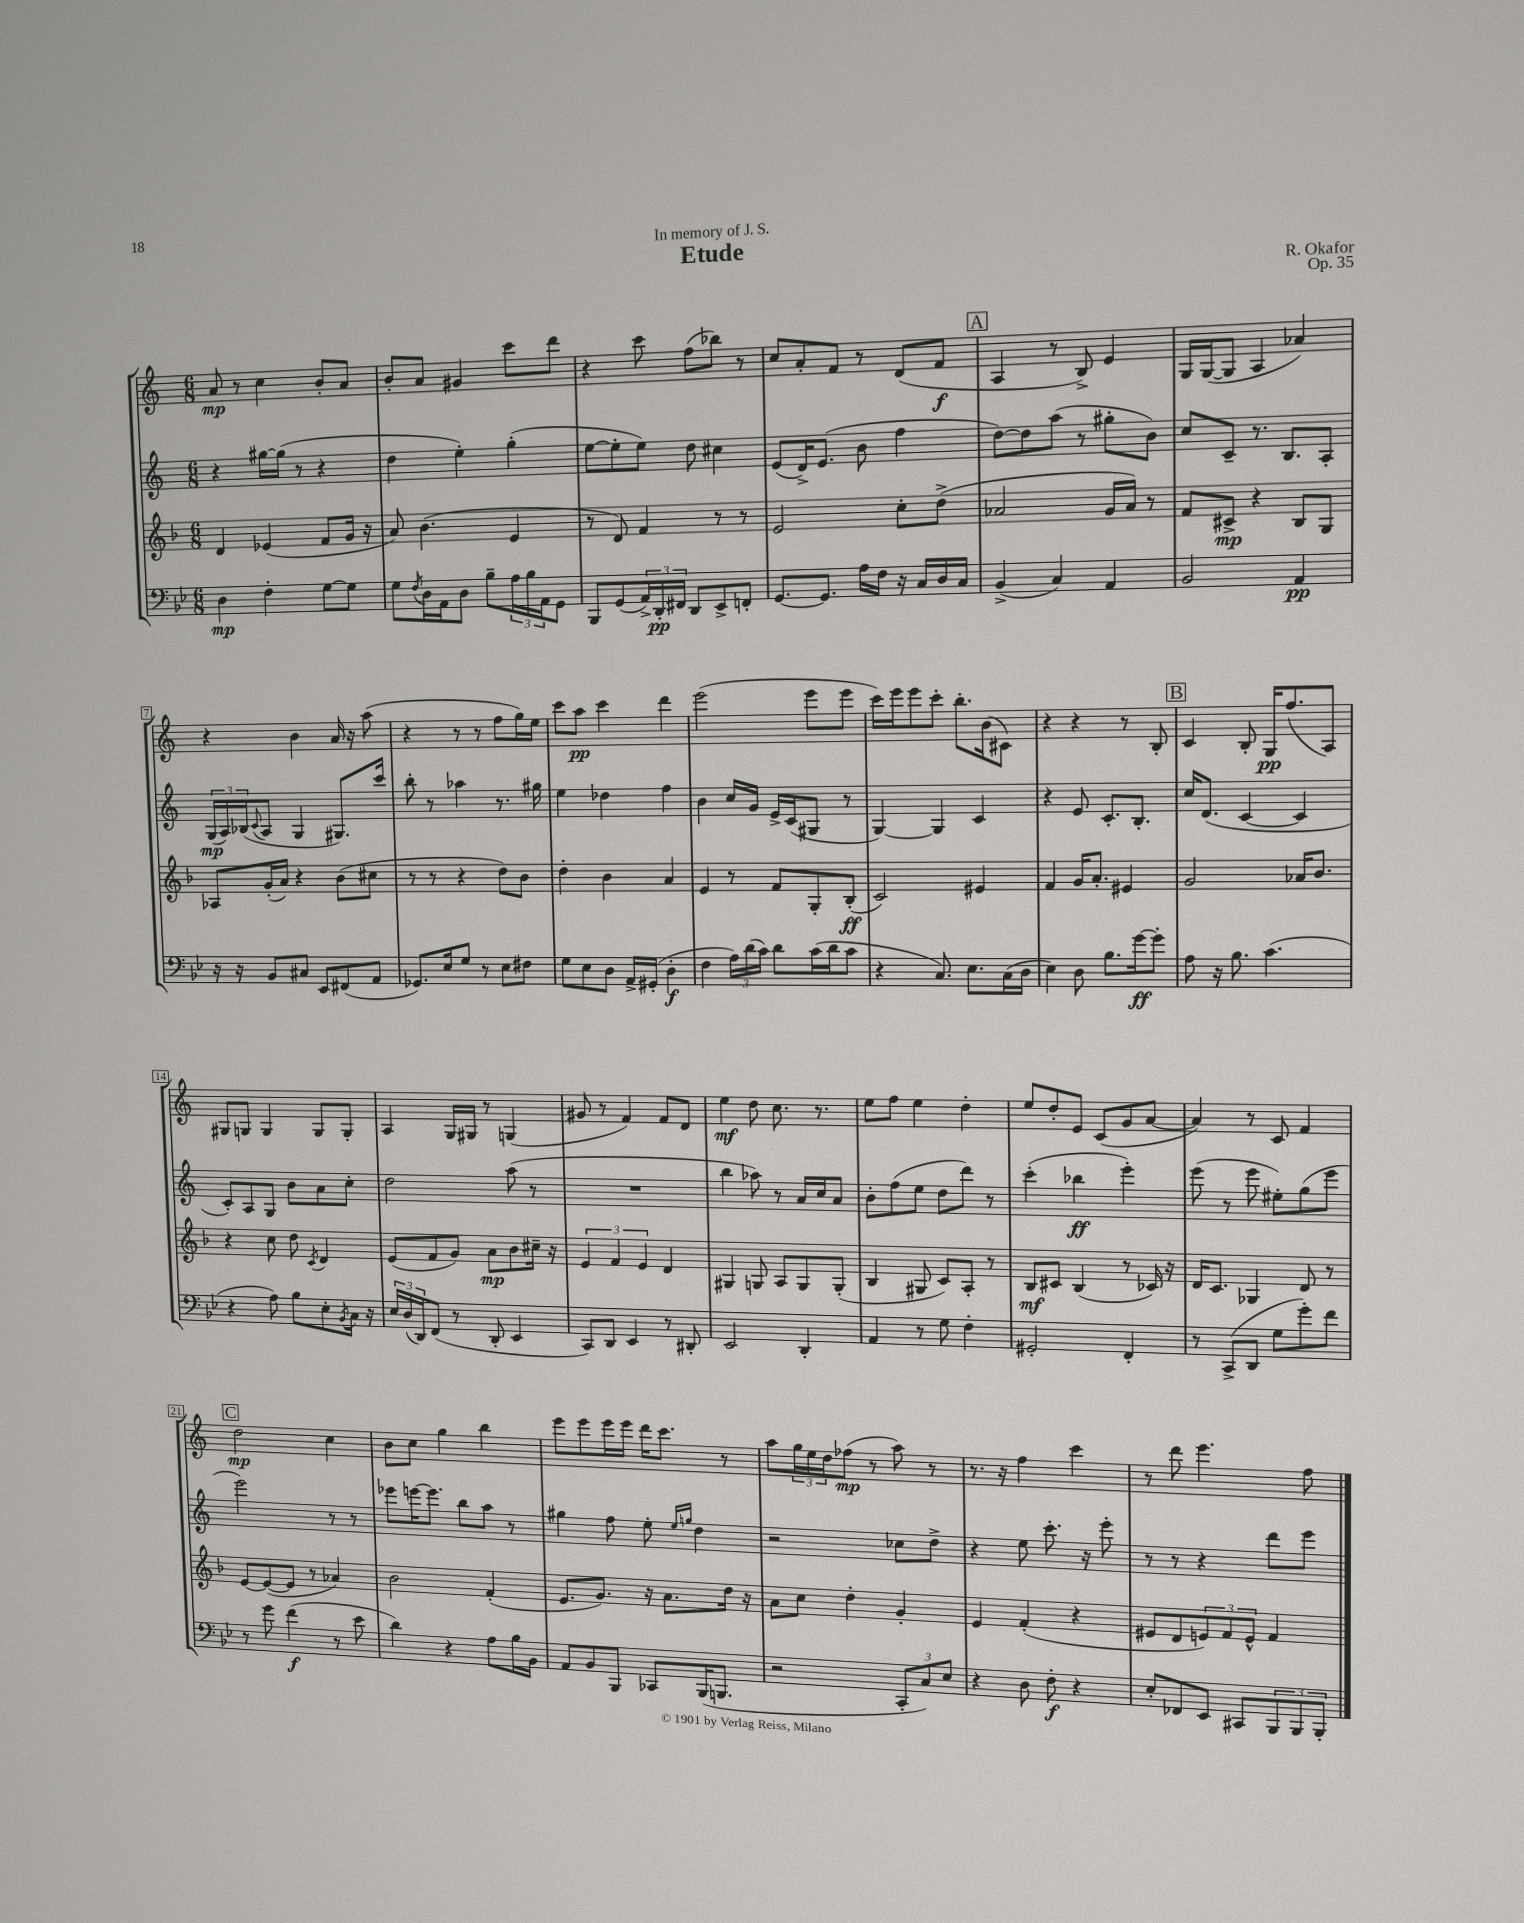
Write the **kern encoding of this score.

**kern	**kern	**kern	**kern
*staff4	*staff3	*staff2	*staff1
*clefF4	*clefG2	*clefG2	*clefG2
*k[b-e-]	*k[b-]	*k[]	*k[]
*M6/8	*M6/8	*M6/8	*M6/8
4D	4d	4r	8a
.	.	.	8r
4F'	(4e-	[16gg#	4cc
.	.	(16gg#]	.
.	.	8r	.
[8G	8f	4r	8b'
8G]	16g	.	8a
.	16r	.	.
=	=	=	=
8G	8a)	4dd	8b'
8qF	.	.	.
16D	(4.b-	.	8a
16AA	.	.	.
8D	.	4ee')	4g#
8B-~	.	.	.
24A	4e	(4gg'	8ccc
24B-	.	.	.
24AA	.	.	.
8GG	.	.	8ddd
=	=	=	=
8BBB-	8r	[8ee	4r
(8GG	8d)	8ee']	.
24AA^)	4f	8ee)	8ccc
24DD'	.	.	.
24FF#	.	.	.
8DD	.	8dd	(8ff
8EE-^	8r	4cc#	8bb-)
8FF'	8r	.	8r
=	=	=	=
[8.GG	2e	(8e	8cc
.	.	16d^)	8a'
8.GG]	.	(8.e	.
.	.	.	8f
16A	.	8b	8r
16F	.	.	.
16r	8cc'	4ff	(8d
16C	.	.	.
16D	(8dd^	.	8f
16C	.	.	.
=	=	=	=
(4BB-^	2a-	[8dd)	4A
.	.	8dd]	.
4C)	.	(8aa	8r
.	.	8r	8B^)
4AA	16g	8gg#'	4e
.	16a-)	.	.
.	8r	8b)	.
=	=	=	=
2BB-	8f	8cc	16G
.	.	.	([16G
.	8c#^	8c~	8G]
.	4r	8.r	4A
.	.	8.B	.
4AA	8B-	.	4a-)
.	8G	8A'	.
=	=	=	=
16r	8A-	(24G	4r
.	.	24A)	.
16r	.	.	.
.	.	(24B-	.
.	.	8qqc	.
8BB-	(16g'	8A	.
.	16a)	.	.
8C#	4r	4G	4b
8EE-	.	.	.
(8FF#	(8b-	8.G#)	16a
.	.	.	16r
8AA	8cc#	.	(8aa
.	.	16ccc	.
=	=	=	=
8.GG-)	8r	8bb'	4r
.	8r	8r	.
16E-	.	.	.
8G	4r	4aa-	8r
8r	.	.	8r
8E-	8dd)	8.r	8ff
8F#	8b-	.	16gg)
.	.	16gg#	16ee
=	=	=	=
8G	4dd'	4ee	8ccc
8E-	.	.	8aa
8D	4b-	4dd-	4ccc
16AA^	.	.	.
(16GG#'	.	.	.
4D'	4a	4ff	4ddd
=	=	=	=
4F	4e	4b	(2eee
24A)	8r	16cc	.
(24d	.	.	.
.	.	16g	.
24c)	.	.	.
8d	8f	16e^	.
.	.	(16c	.
(16c	8G'	8G#	8eee
16d	.	.	.
8c	(8B-'	8r	8eee
=	=	=	=
4r	2c)	[4G)	16ccc)
.	.	.	16eee
.	.	.	8eee
8.C)	.	4G]	8ccc'
.	.	.	8.bb'
8.E-	.	.	.
.	4e#	4c	.
.	.	.	(16b
(16C	.	.	8c#)
16D	.	.	.
=	=	=	=
4E-)	4f	4r	4r
8D	16g	8e	4r
.	8.a'	.	.
8.B-	.	8.c'	.
.	4e#	.	8r
[16g	.	8.B'	.
8g']	.	.	8B'
=	=	=	=
8A	2g	16cc	4c
.	.	(8.d	.
16r	.	.	.
8.B-	.	.	.
.	.	[4c	8B'
(4.c	.	.	16G
.	.	.	(8.ff
.	16a-	4c]	.
.	8.b-	.	.
.	.	.	8A)
=	=	=	=
4r	4r	8c')	8G#
.	.	8A	8G
8A)	8cc	8G	4G
8B-	8dd	8b	.
.	8qc	.	.
8E-'	4d	8a	8G
8qBB-	.	.	.
16C	.	8cc'	8G'
16r	.	.	.
=	=	=	=
24E-	(8e	2dd	4A
(24D	.	.	.
24DD)	.	.	.
(8FF	8f	.	.
8r	8g)	.	16G
.	.	.	16G#
8DD'	8a	.	8r
4EE-	8b-	(8aa	(4G
.	16cc#~	8r	.
.	16r	.	.
=	=	=	=
8CC)	6e	2.r	8g#
8DD	.	.	8r
.	6f	.	.
4EE-	.	.	4f)
.	6e	.	.
8r	4d	.	8f
8DD#'	.	.	8d
=	=	=	=
2EE-	4G#	4bb	4ee
.	8G	8aa-)	8dd
.	8A	8r	8.cc
4DD'	8G	16a	.
.	.	16cc	8.r
.	(8G'	8a	.
=	=	=	=
4AA	4B-	8b'	8ee
.	.	(8ff	8ff
8r	8G#	8ee	4ee
8G	8c)	8dd	.
4F'	8A'	8ddd)	4dd'
.	8r	8r	.
=	=	=	=
2GG#'	8B-	(4ccc'	8ee
.	8c#	.	8dd'
.	(4B-	4bb-	8e
.	.	.	(8c
4FF'	8r	4eee')	8g
.	16c-)	.	[8a
.	16r	.	.
=	=	=	=
8r	16d	(8eee	4a])
.	8.c	.	.
(8CC^	.	8r	.
8DD	4G-	8eee	8r
8G	.	8ee#')	8c
8g')	8d	(8gg	4f
8f	8r	8eee	.
=	=	=	=
8r	[8e	2eee)	2dd
8g	(8e_	.	.
(4f	8e]	.	.
.	8r	.	.
8r	4a-)	8r	4cc
8e-	.	8r	.
=	=	=	=
4d)	2b-	8eee-	8b
.	.	[16eee	8cc
.	.	8.eee]	.
4r	.	.	4gg
.	.	8bb	.
8A	(4f'	8aa	4bb
16B-	.	8r	.
16BB-	.	.	.
=	=	=	=
8AA	8.e	4gg#	8eee
8BB-	.	.	8eee
.	8.g)	.	.
8BBB-	.	8ff	16eee
.	.	.	16eee
8CC-	16r	8ee'	16ddd
.	8.a	.	8.ccc
.	.	16qqee	.
.	.	16qqgg	.
(16BBB-	.	4dd	.
8.BBB	.	.	.
.	16dd	.	8r
.	16r	.	.
=	=	=	=
2r	8a	2r	8aa
.	8cc	.	24gg
.	.	.	24ee
.	.	.	24dd
.	4dd'	.	(8ff-
.	.	.	8r
12CC'	4g'	8cc-	8aa)
12C)	.	.	.
.	.	8dd^	8r
12E-	.	.	.
=	=	=	=
4r	4e	4r	8.r
.	.	.	16r
8D	(4f'	8ee	4ff
8F'	.	8.ccc'	.
4r	4r	.	4ccc
.	.	16r	.
.	.	8eee'	.
=	=	=	=
8E-'	8e#	8r	8r
8FF-	8d	8r	8ddd
8EE-	12e)	4r	4.eee
.	12f	.	.
8CC#	.	.	.
.	12e^^	.	.
12BBB-	4f	8ddd	.
12BBB-	.	.	.
.	.	8eee	8ff
12BBB-'	.	.	.
==	==	==	==
*-	*-	*-	*-
